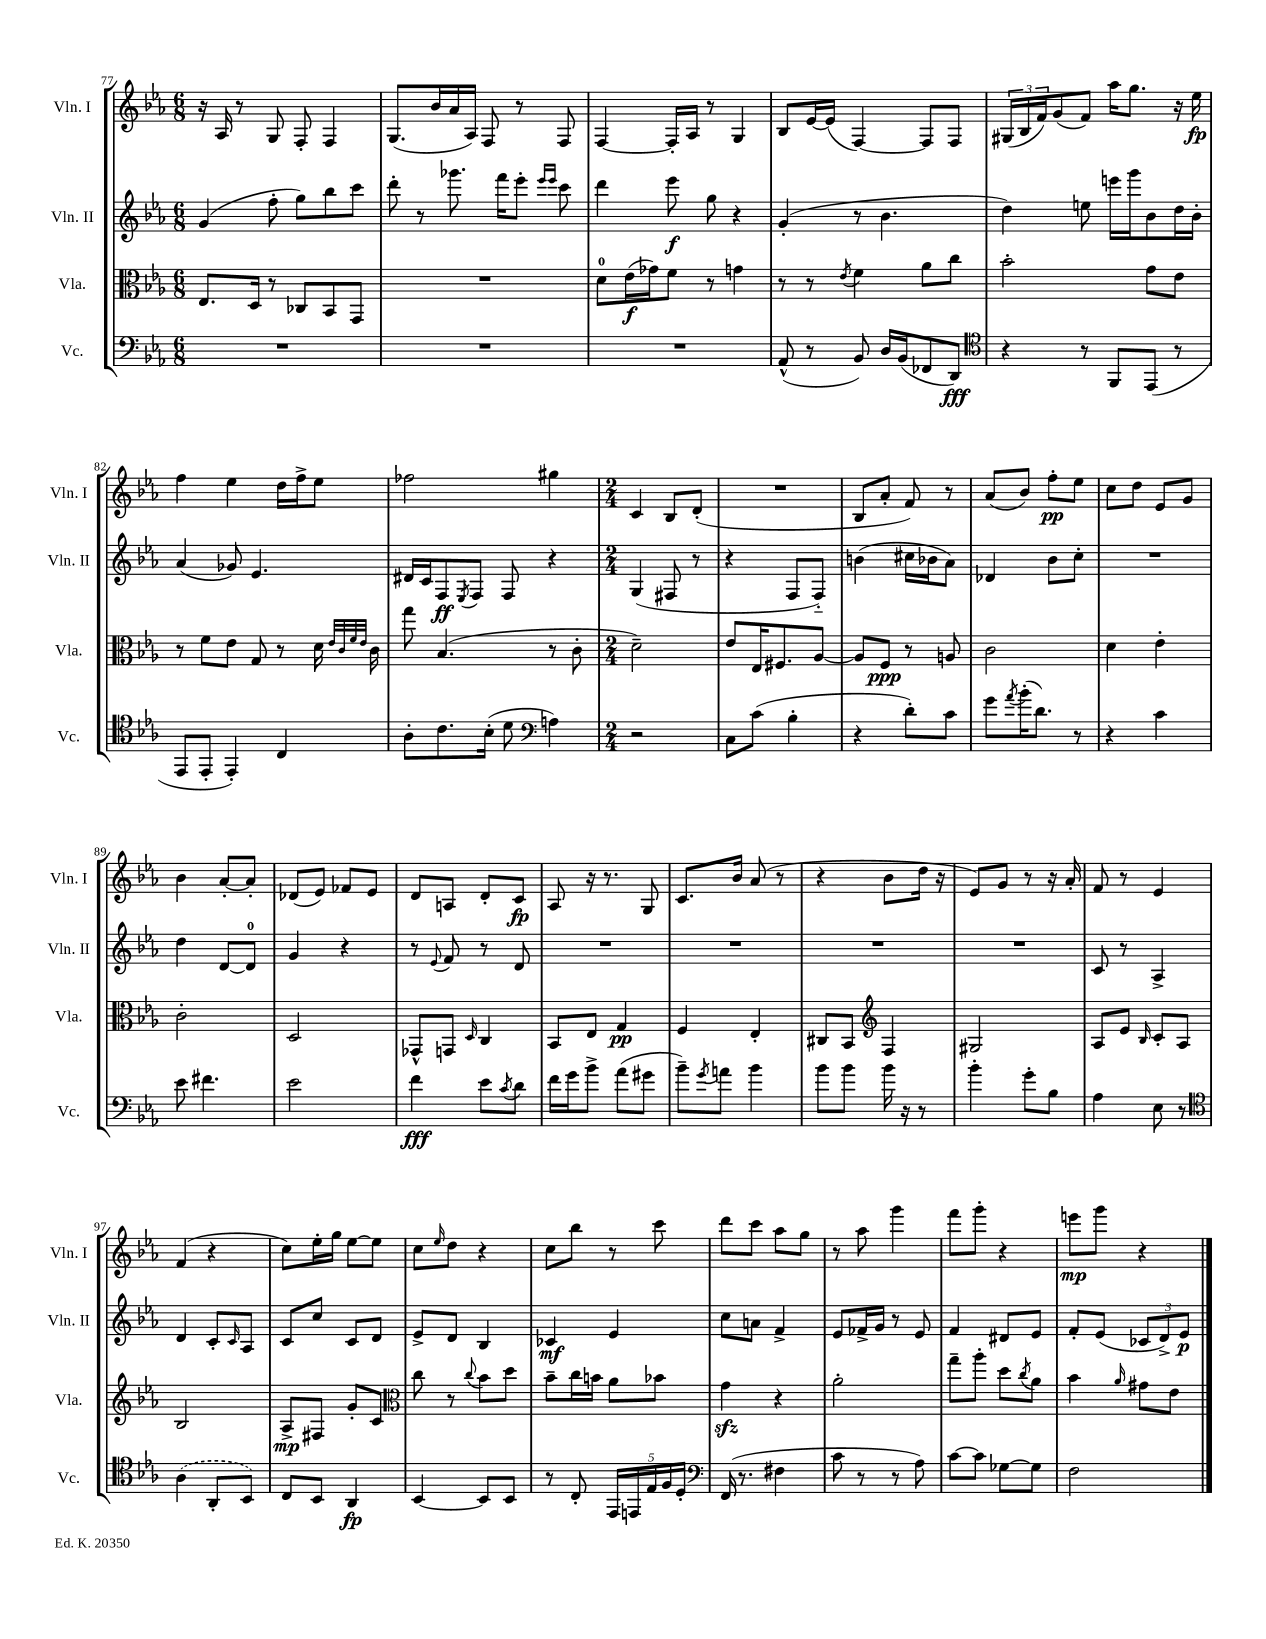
<<
\new StaffGroup <<
\new Staff = "s0" \with { instrumentName = "Vln. I" shortInstrumentName = "Vln. I" } {
    \clef treble \key ees \major \numericTimeSignature \time 6/8
    r16 aes16 r8 g8 f8-. f4 |
    g8.( bes'16 aes'16 aes16) f8 r8 f8 |
    f4~ f16-. aes16 r8 g4 |
    bes8 ees'16~ ees'16( f4~) f8 f8 |
    \tuplet 3/2 { gis16( bes16 f'16) } g'8( f'8) aes''16 g''8. r16 ees''16\fp |
    f''4 ees''4 d''16 f''16-> ees''8 |
    fes''2 gis''4 |
    \numericTimeSignature \time 2/4 c'4 bes8 d'8-.( |
    R2 |
    bes8 aes'8-. f'8) r8 |
    aes'8( bes'8) f''8-.\pp ees''8 |
    c''8 d''8 ees'8 g'8 |
    bes'4 aes'8~-. aes'8-. |
    des'8( ees'8) fes'8 ees'8 |
    d'8 a8 d'8-. c'8\fp |
    aes8 r16 r8. g8 |
    c'8. bes'16 aes'8( r8 |
    r4 bes'8 d''16 r16 |
    ees'8) g'8 r8 r16 aes'16-. |
    f'8 r8 ees'4 |
    f'4( r4 |
    c''8) ees''16-. g''16 ees''8~ ees''8 |
    c''8 \grace { ees''16 } d''8 r4 |
    c''8 bes''8 r8 c'''8 |
    d'''8 c'''8 aes''8 g''8 |
    r8 aes''8 g'''4 |
    f'''8 g'''8-. r4 |
    e'''8\mp g'''8 r4 \bar "|." |
}
\new Staff = "s1" \with { instrumentName = "Vln. II" shortInstrumentName = "Vln. II" } {
    \clef treble \key ees \major \numericTimeSignature \time 6/8
    g'4( f''8-. g''8) bes''8 c'''8 |
    d'''8-. r8 ges'''8. f'''16 ees'''8-. \grace { ees'''16 ees'''16 } c'''8 |
    d'''4 ees'''8\f g''8 r4 |
    g'4-.( r8 bes'4. |
    d''4) e''8 e'''16 g'''16 bes'8 d''16 bes'16-. |
    aes'4( ges'8) ees'4. |
    dis'16 c'16 f8\ff \acciaccatura { ees8 } f8 f8 r4 |
    \numericTimeSignature \time 2/4 g4( fis8 r8 |
    r4 f8 f8-_) |
    b'4( cis''16 bes'16 aes'8) |
    des'4 bes'8 c''8-. |
    R2 |
    d''4 d'8~ d'8-0 |
    g'4 r4 |
    r8 \appoggiatura { ees'8 } f'8 r8 d'8 |
    R2 |
    R2 |
    R2 |
    R2 |
    c'8 r8 aes4-> |
    d'4 c'8-. \grace { c'16 } aes8 |
    c'8 c''8 c'8 d'8 |
    ees'8-> d'8 bes4 |
    ces'4\mf ees'4 |
    c''8 a'8 f'4-> |
    ees'8 fes'16-> g'16 r8 ees'8 |
    f'4 dis'8 ees'8 |
    f'8-. ees'8( \tuplet 3/2 { ces'8 d'8->) ees'8\p } \bar "|." |
}
\new Staff = "s2" \with { instrumentName = "Vla." shortInstrumentName = "Vla." } {
    \clef alto \key ees \major \numericTimeSignature \time 6/8
    ees8. d16 r8 ces8 bes,8 g,8 |
    R2. |
    d'8-0 ees'16\f( ges'16) f'8 r8 g'4 |
    r8 r8 \acciaccatura { ees'8 } f'4 aes'8 c''8 |
    bes'2-. g'8 ees'8 |
    r8 f'8 ees'8 g8 r8 d'16 \grace { ees'32 c'32 f'32 ees'32 } c'16 |
    g''8 bes4.( r8 c'8-. |
    \numericTimeSignature \time 2/4 d'2--) |
    ees'8 ees16 fis8. aes8~ |
    aes8 f8\ppp r8 a8 |
    c'2 |
    d'4 ees'4-. |
    c'2-. |
    d2 |
    ges,8-^ g,8 \grace { d16 } c4 |
    bes,8 ees8 g4\pp |
    f4 ees4-. |
    cis8 bes,8 \clef treble f4 |
    gis2 |
    aes8 ees'8 \grace { bes16 } c'8-. aes8 |
    bes2 |
    aes8->\mp fis8 g'8-. c'8 |
    \clef alto c''8 r8 \appoggiatura { c''8 } bes'8 d''8 |
    bes'8-- c''16 b'16 aes'8 bes'8 |
    g'4\sfz r4 |
    aes'2-. |
    g''8-- aes''8-. d''8 \acciaccatura { c''8 } aes'8 |
    bes'4 \grace { aes'16 } gis'8 ees'8 \bar "|." |
}
\new Staff = "s3" \with { instrumentName = "Vc." shortInstrumentName = "Vc." } {
    \clef bass \key ees \major \numericTimeSignature \time 6/8
    R2. |
    R2. |
    R2. |
    aes,8-^( r8 bes,8) d16 bes,16( fes,8 d,8\fff) |
    \clef tenor r4 r8 f,8 ees,8( r8 |
    ees,8 ees,8-. ees,4-.) c4 |
    aes8-. c'8. bes16-.( d'8 \clef bass a4) |
    \numericTimeSignature \time 2/4 r2 |
    c8 c'8( bes4-. |
    r4 d'8-.) c'8 |
    g'8 \acciaccatura { aes'8 } bes'16-.( d'8.) r8 |
    r4 c'4 |
    ees'8 fis'4. |
    ees'2 |
    f'4\fff ees'8 \acciaccatura { c'8 } d'8 |
    f'16 g'16 bes'8-> aes'8( gis'8 |
    bes'8--) \acciaccatura { g'8 } a'8 bes'4 |
    bes'8 bes'8 bes'16 r16 r8 |
    bes'4-. g'8-. bes8 |
    aes4 ees8 r8 |
    \clef tenor \once \slurDashed aes4( aes,8-. bes,8) |
    c8 bes,8 aes,4\fp |
    bes,4~ bes,8 bes,8 |
    r8 c8-. \tuplet 5/4 { ees,16 e,16 ees16 f16 d16-. } |
    \clef bass f,16( r8. fis4 |
    c'8 r8 r8 aes8) |
    c'8~ c'8 ges8~ ges8 |
    f2 \bar "|." |
}
>>
>>
\layout { \context { \Score currentBarNumber = #77 } }
